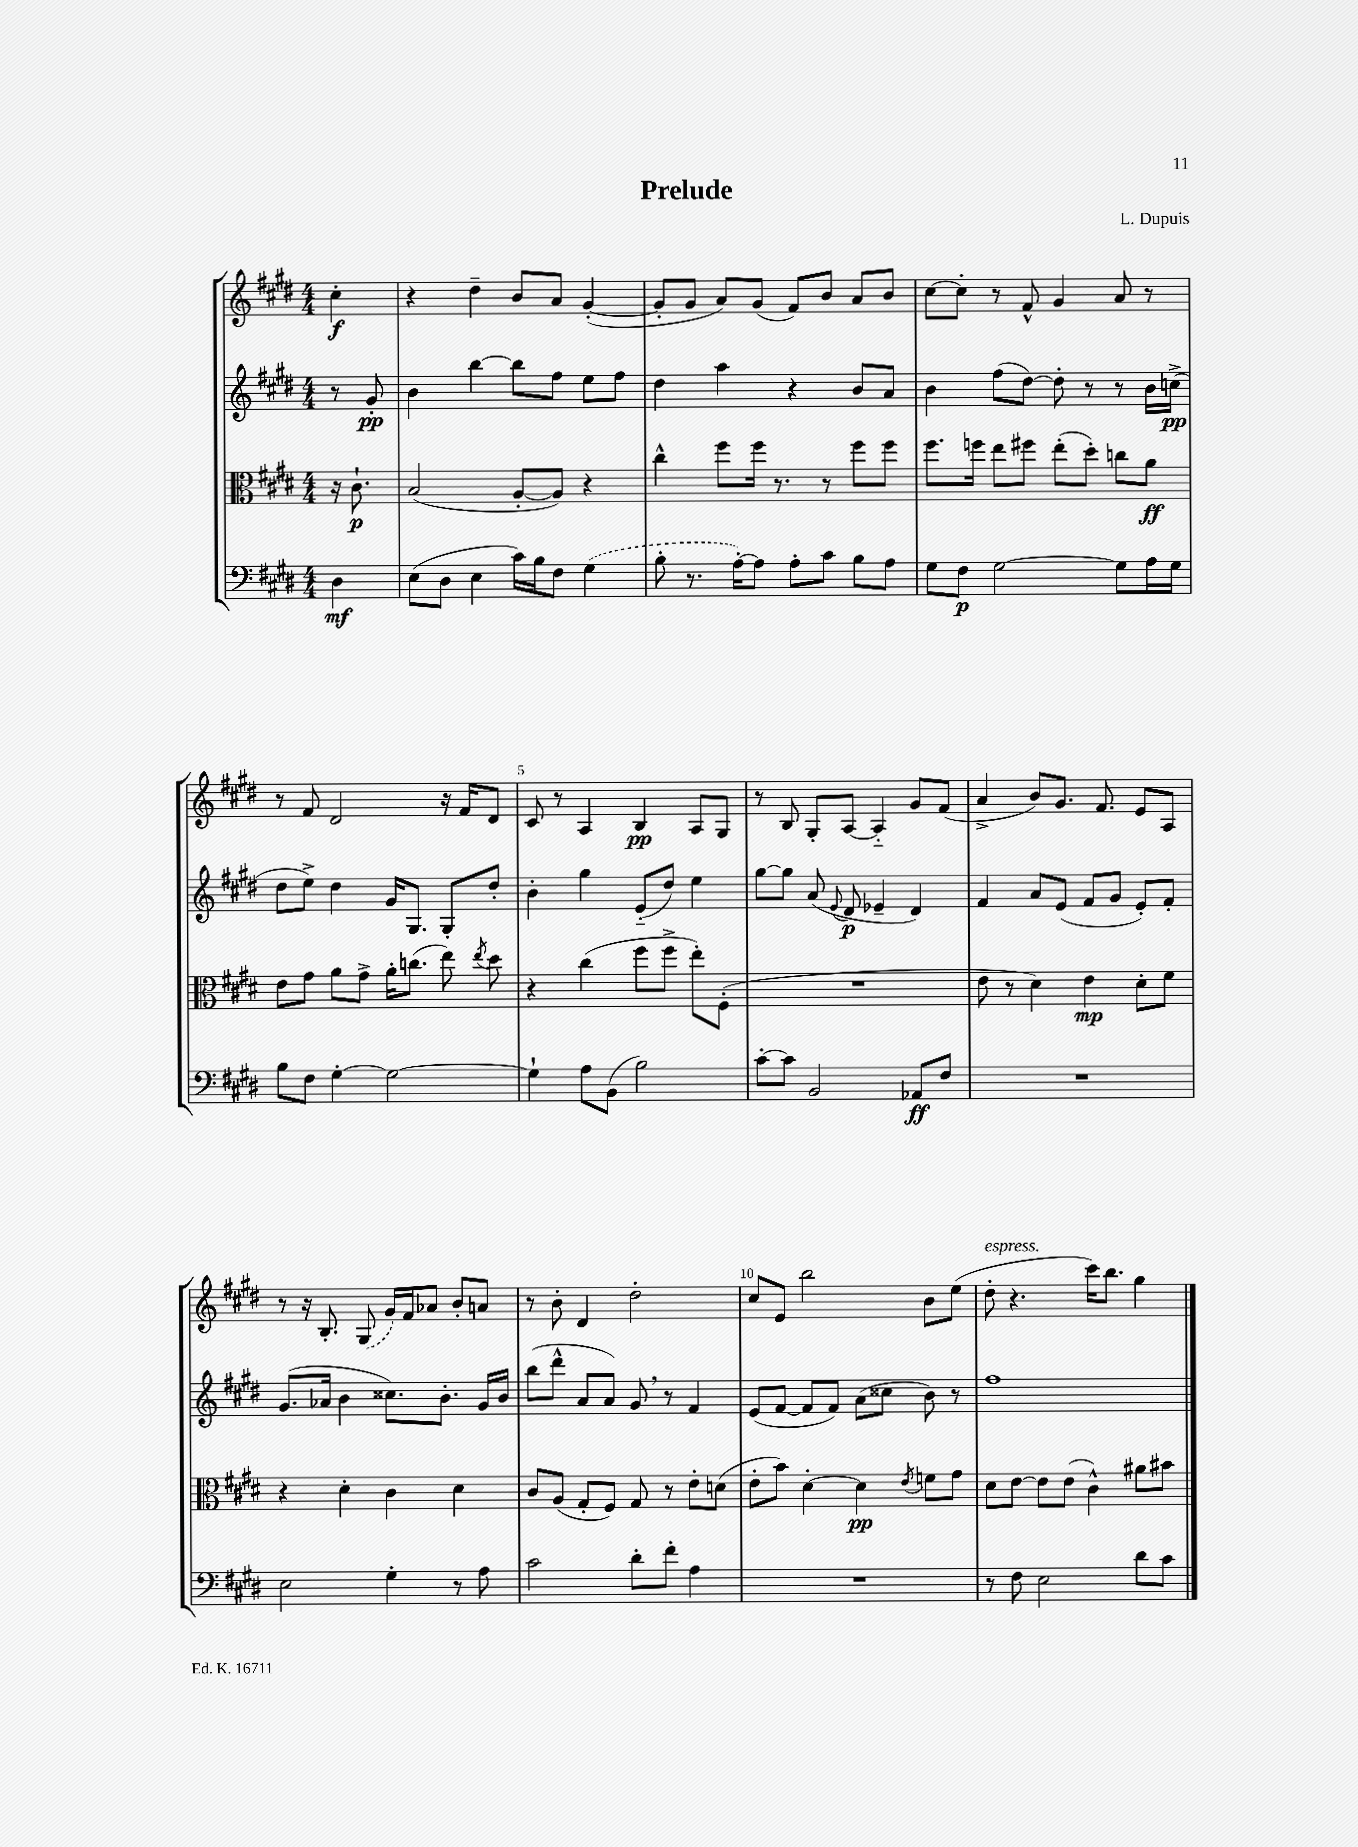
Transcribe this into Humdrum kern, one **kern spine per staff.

**kern	**kern	**kern	**kern
*staff4	*staff3	*staff2	*staff1
*clefF4	*clefC3	*clefG2	*clefG2
*k[f#c#g#d#]	*k[f#c#g#d#]	*k[f#c#g#d#]	*k[f#c#g#d#]
*M4/4	*M4/4	*M4/4	*M4/4
4D#	16r	8r	4cc#'
.	8.c#`	.	.
.	.	8g#'	.
=	=	=	=
(8E	(2B	4b	4r
8D#	.	.	.
4E	.	[4bb	4dd#~
16c#)	[8A'	8bb]	8b
16B	.	.	.
8F#	8A])	8ff#	8a
(4G#	4r	8ee	([4g#'
.	.	8ff#	.
=	=	=	=
8B'	4cc#^^	4dd#	8g#']
8.r	.	.	8g#
.	8ff#	4aa	8a)
[16A')	.	.	.
8A]	16ff#	.	(8g#
.	8.r	.	.
8A'	.	4r	8f#)
8c#	8r	.	8b
8B	8ff#	8b	8a
8A	8ff#	8a	8b
=	=	=	=
8G#	8.ff#	4b	[8cc#
8F#	.	.	8cc#']
.	16ff	.	.
[2G#	8ee	(8ff#	8r
.	8ff#	[8dd#)	8f#^^
.	(8ee'	8dd#']	4g#
.	8dd#')	8r	.
8G#]	8cc	8r	8a
16A	8a	16b	8r
16G#	.	(16cc^	.
=	=	=	=
8B	8e	8dd#	8r
8F#	8g#	8ee^)	8f#
[4G#'	8a	4dd#	2d#
.	8g#^	.	.
2G#_	16a'	16g#	.
.	(8.cc	8.G#	.
.	8ee)	8G#'	16r
.	.	.	16f#
.	8qee	.	.
.	8dd#	8dd#'	8d#
=	=	=	=
4G#`]	4r	4b'	8c#
.	.	.	8r
8A	(4cc#	4gg#	4A
(8BB	.	.	.
2B)	8ff#	(8e'~	4B
.	8ff#^	8dd#)	.
.	8ee')	4ee	8A
.	(8F#'	.	8G#
=	=	=	=
[8c#'	1r	[8gg#	8r
8c#]	.	8gg#]	8B
2BB	.	(8a	8G#'
.	.	8qqe	.
.	.	8d#	[8A
.	.	4e-~	4A'~]
8AA-	.	4d#)	8g#
8F#	.	.	(8f#
=	=	=	=
1r	8e	4f#	4a^
.	8r	.	.
.	4d#)	8a	8b)
.	.	(8e	8.g#
.	4e	8f#	.
.	.	.	8.f#
.	.	8g#	.
.	8d#'	8e')	8e
.	8f#	8f#'	8A
=	=	=	=
2E	4r	(8.g#	8r
.	.	.	16r
.	.	16a-	8.B'
.	4d#'	4b	.
.	.	.	(8G#
4G#'	4c#	8.cc##)	16g#)
.	.	.	16f#
.	.	.	8a-
.	.	8.b'	.
8r	4d#	.	8b'
8A	.	16g#	8a
.	.	16b	.
=	=	=	=
2c#	8c#	(8bb	8r
.	(8A	8ddd#^^	8b'
.	8G#'	8a	4d#
.	8F#)	8a)	.
8d#'	8G#	8g#	2dd#'
8f#'	8r	8r	.
4A	8e'	4f#	.
.	(8d	.	.
=	=	=	=
1r	8e'	(8e	8cc#
.	8b)	[8f#	8e
.	[4d#'	8f#]	2bb
.	.	8f#)	.
.	4d#]	(8a	.
.	.	8cc##	.
.	8qe	.	.
.	8f	8b)	8b
.	8g#	8r	(8ee
=	=	=	=
8r	8d#	1ff#	8dd#'
8F#	[8e	.	4.r
2E	8e]	.	.
.	(8e	.	.
.	4c#^^)	.	16ccc#)
.	.	.	8.bb
8d#	8a#	.	4gg#
8c#	8b#	.	.
==	==	==	==
*-	*-	*-	*-
